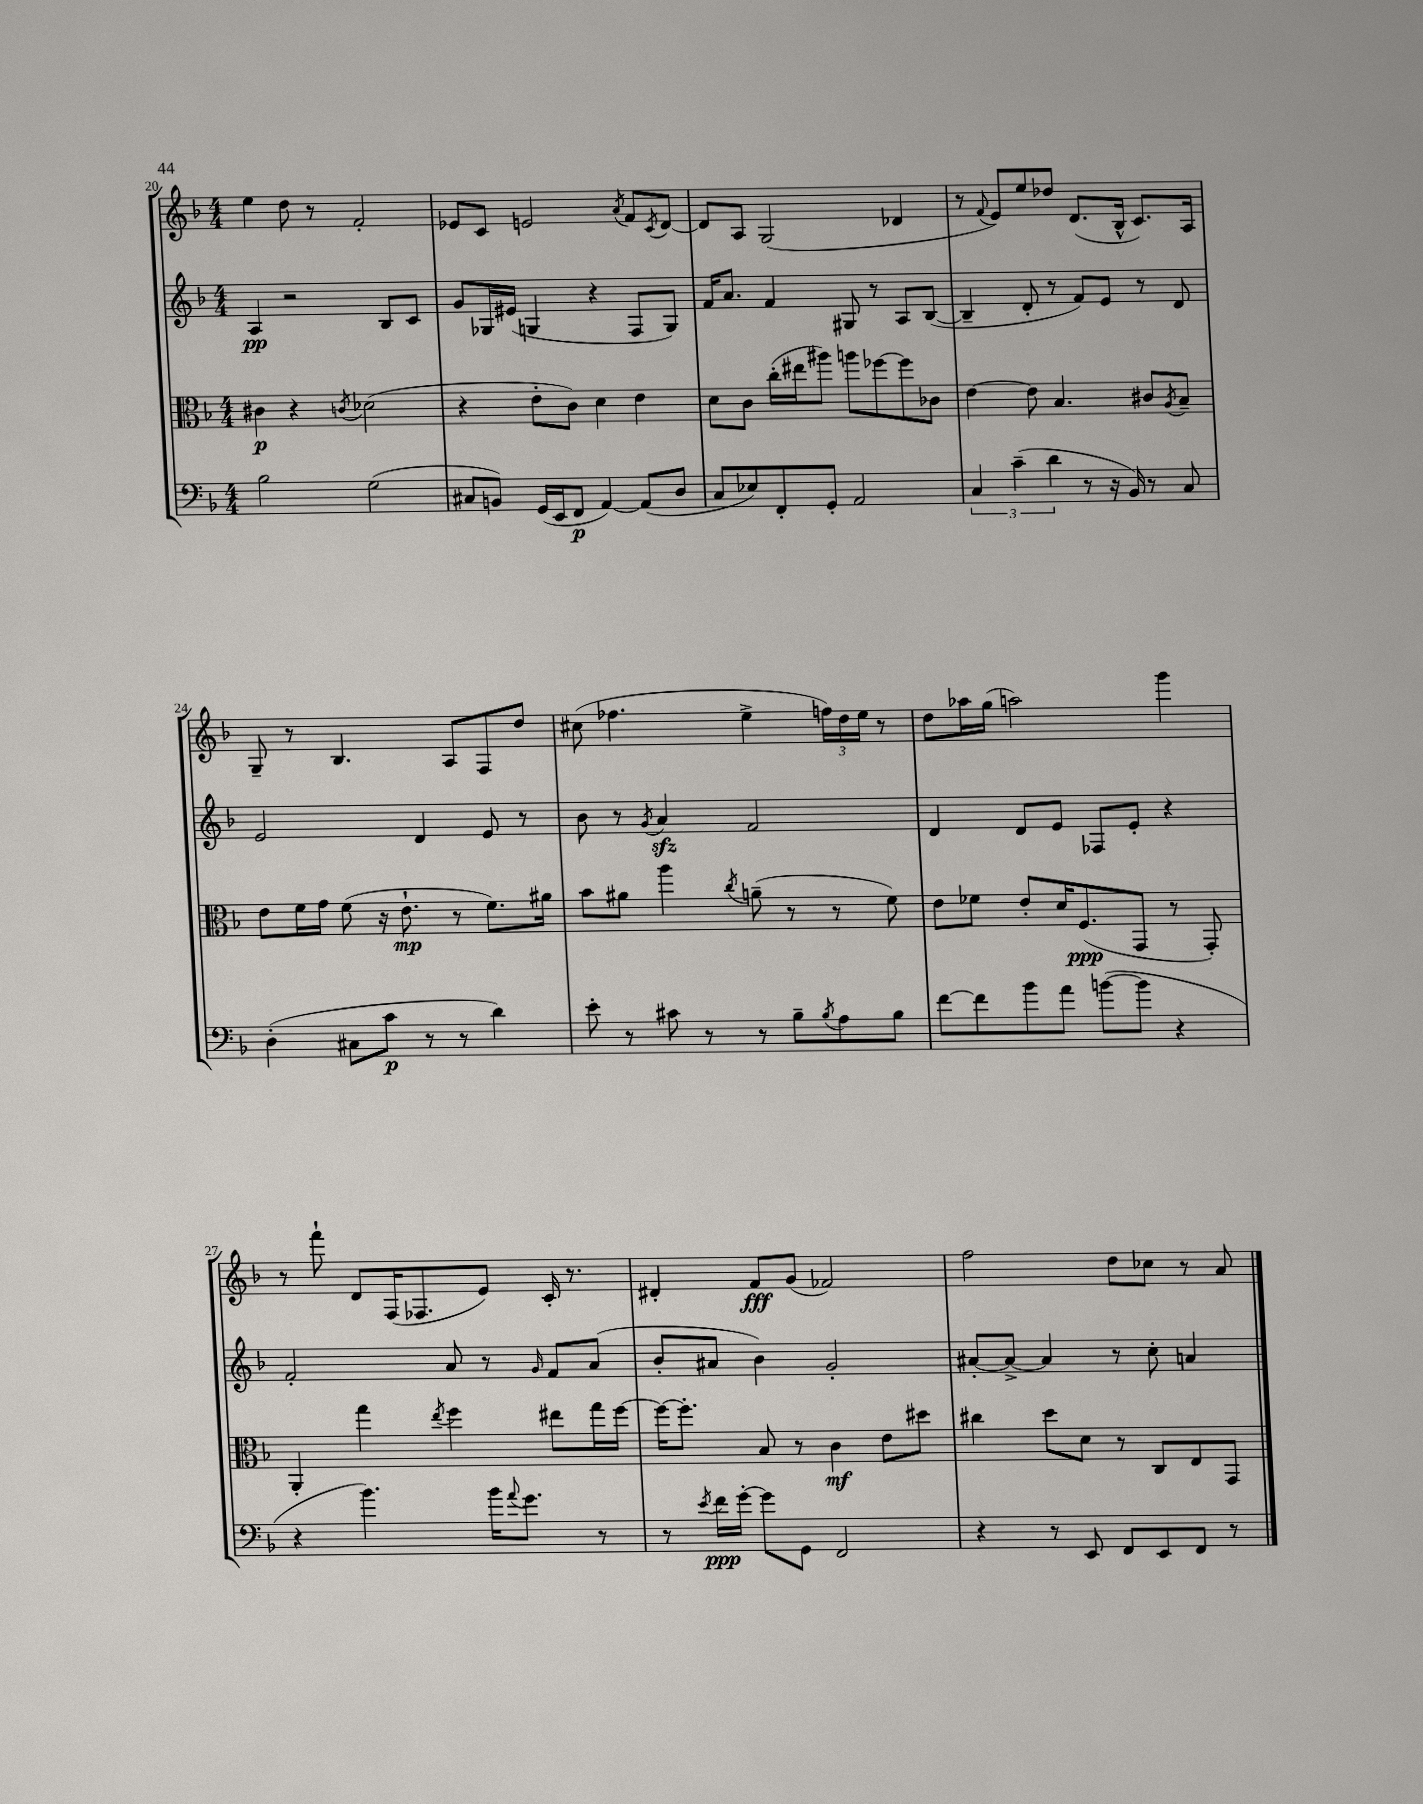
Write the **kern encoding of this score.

**kern	**kern	**kern	**kern
*staff4	*staff3	*staff2	*staff1
*clefF4	*clefC3	*clefG2	*clefG2
*k[b-]	*k[b-]	*k[b-]	*k[b-]
*M4/4	*M4/4	*M4/4	*M4/4
2B-\	4c#\	4A/	4ee\
.	4r	2r	8dd\
.	.	.	8r
.	8qc/	.	.
(2G\	(2d-\	.	2f'/
.	.	8B-/L	.
.	.	8c/J	.
=	=	=	=
8C#/L	4r	8g/L	8e-/L
8BB/J)	.	16G-/L	8c/J
.	.	(16e#/JJ	.
(16GG/LL	8e'\L	4G/	2e/
16EE/J	.	.	.
8FF/J	8c\J)	.	.
[4AA/)	4d\	4r	.
.	.	.	8qa/
(8AA/]L	4e\	8F/L	8f/L
.	.	.	8qc/
8D/J	.	8G/J)	[8d/J
=	=	=	=
8C/L	8d\L	16f/LK	8d/]L
.	.	8.a/J	.
8E-/)	8c\J	.	8A/J
8FF'/	(16cc'\LL	4f/	(2G/
.	16ee#\J	.	.
8GG'/J	8aa#\J)	.	.
2AA/	8aa\L	8G#/	.
.	[8ff-\	8r	.
.	8ff-\]	8A/L	4d-/
.	8c-\J	([8B-/J	.
=	=	=	=
6C/	[4e\	4B-~/]	8r
.	.	.	8qqf/
.	.	.	8e/L)
(6c~\	.	.	.
.	8e\]	8d'/	8ee/
6d\	.	.	.
.	4.B-/	8r	8dd-/J
8r	.	8f/L)	(8.d/L
16r	.	8e/J	.
16BB-/)	.	.	16B-^^/Jk
8r	8c#/L	8r	8.c/L)
.	8qA/	.	.
8C/	8B-~/J	8d/	.
.	.	.	16A/Jk
=	=	=	=
(4D'\	8e\L	2e/	8G~/
.	16f\L	.	8r
.	16g\JJ	.	.
8C#\L	(8f\	.	4.B-/
8c\J	16r	.	.
.	8.e`\	.	.
8r	.	4d/	.
8r	8r	.	8A/L
4d\)	8.f\L)	8e/	8F/
.	.	8r	8dd/J
.	16a#\Jk	.	.
=	=	=	=
8e'\	8b-\L	8b-\	(8cc#\
8r	8a#\J	8r	4.ff-\
.	.	8qg/	.
8c#\	4aa\	4a/	.
8r	.	.	.
.	8qcc/	.	.
8r	(8a~\	2f/	4ee^\
8B-~\L	8r	.	.
8qB-/	.	.	.
8A\	8r	.	24ff\LL)
.	.	.	24dd\
.	.	.	24ee\JJ
8B-\J	8f\)	.	8r
=	=	=	=
[8f\L	8e\L	4d/	8dd\L
8f\]	8f-\J	.	16aa-\L
.	.	.	(16gg\JJ
8b-\	8e'/L	8d/L	2aa\)
8a\J	16d/K	8e/J	.
.	(8.F/	.	.
([8b\L	.	8F-/L	.
8b\]J	8GG/J	8e'/J	.
4r	8r	4r	4ggg\
.	8GG'/)	.	.
=	=	=	=
4r	4AA'/	2f'/	8r
.	.	.	8fff`\
4.b-\)	4gg\	.	8d/L
.	.	.	(16F/K
.	.	.	8.F-/
.	8qee/	.	.
.	4ff\	8a/	.
16b-\LK	.	8r	8e/J)
8qqa/	.	.	.
8.g\J	.	.	.
.	.	16qqg/	.
.	8ee#\L	8f/L	16c'/
.	.	.	8.r
8r	16gg\L	(8a/J	.
.	[16ff\JJ	.	.
=	=	=	=
8r	16ff\_LK	8b-'/L	4d#'/
.	8.ff'\]J	.	.
8qe/	.	.	.
16f\LL	.	8a#/J	.
[16g'\JJ	.	.	.
8g\]L	8B-/	4b-\)	8f/L
8GG\J	8r	.	(8g/J
2FF/	4c\	2g'/	2f-/)
.	8e\L	.	.
.	8dd#\J	.	.
=	=	=	=
4r	4cc#\	[8a#'/L	2ff\
.	.	8a#^/_J	.
8r	8dd\L	4a#/]	.
8EE/	8d\J	.	.
8FF/L	8r	8r	8dd\L
8EE/	8C/L	8cc'\	8cc-\J
8FF/J	8E/	4a/	8r
8r	8GG/J	.	8a/
==	==	==	==
*-	*-	*-	*-
